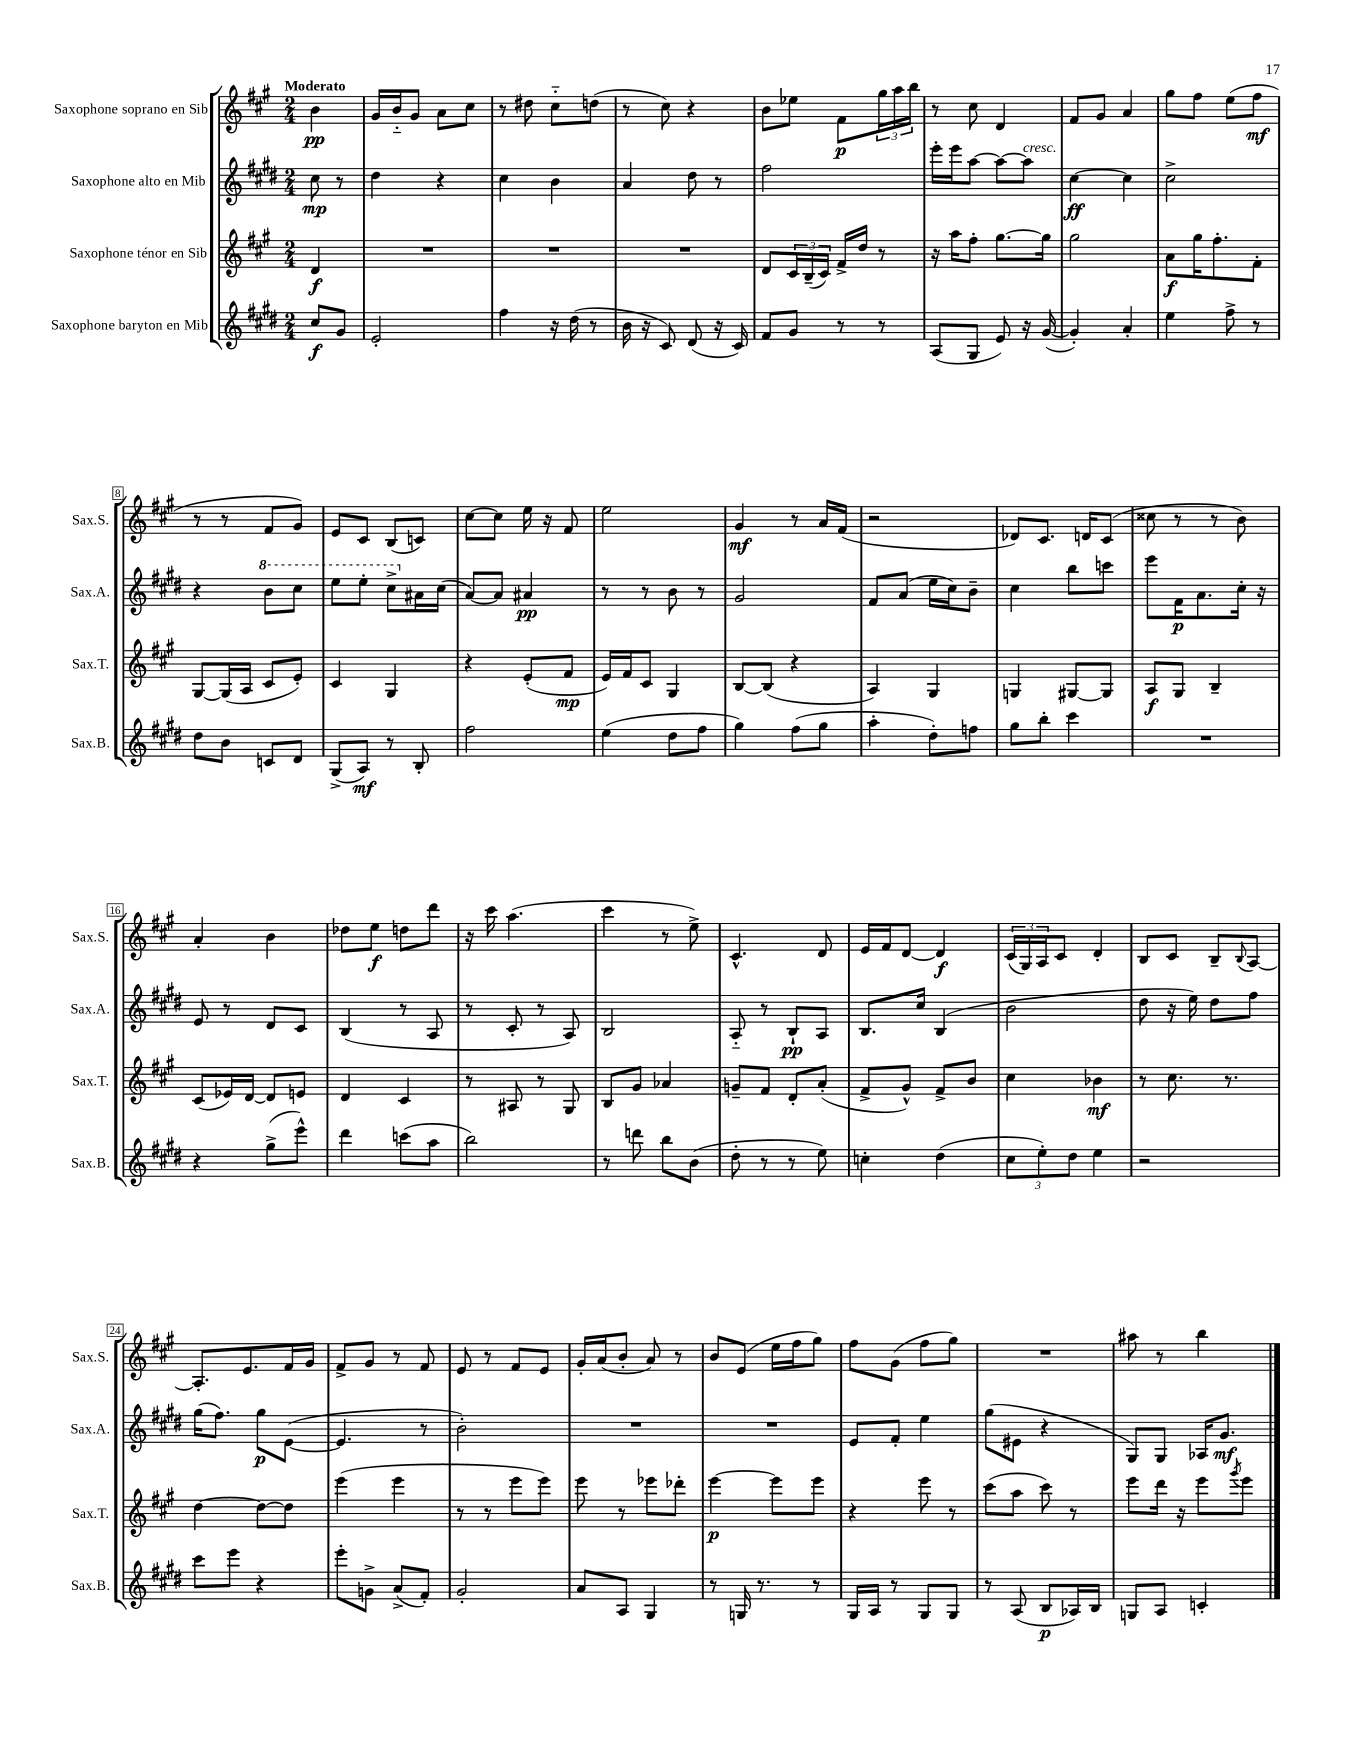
<<
\new StaffGroup <<
\new Staff = "s0" \with { instrumentName = "Saxophone soprano en Sib" shortInstrumentName = "Sax.S." } {
    \clef treble \key a \major \numericTimeSignature \time 2/4 \partial 4 \tempo "Moderato"
    b'4\pp |
    gis'16 b'16-_ gis'8 a'8 cis''8 |
    r8 dis''8 cis''8-_ d''8( |
    r8 cis''8) r4 |
    b'8 ees''8 fis'8\p \tuplet 3/2 { gis''16 a''16 b''16 } |
    r8 cis''8 d'4 |
    fis'8 gis'8 a'4 |
    gis''8 fis''8 e''8( fis''8\mf |
    r8 r8 fis'8 gis'8) |
    e'8 cis'8 b8( c'8) |
    cis''8~ cis''8 e''16 r16 fis'8 |
    e''2 |
    gis'4\mf r8 a'16 fis'16( |
    r2 |
    des'8) cis'8. d'16 cis'8( |
    cisis''8 r8 r8 b'8) |
    a'4-. b'4 |
    des''8 e''8\f d''8 d'''8 |
    r16 cis'''16 a''4.( |
    cis'''4 r8 e''8->) |
    cis'4.-^ d'8 |
    e'16 fis'16 d'8~ d'4\f |
    \tuplet 3/2 { cis'16( gis16) a16 } cis'8 d'4-. |
    b8 cis'8 b8-- \appoggiatura { b8 } a8~ |
    a8.-. e'8. fis'16 gis'16 |
    fis'8-> gis'8 r8 fis'8 |
    e'8 r8 fis'8 e'8 |
    gis'16-. a'16( b'8-. a'8) r8 |
    b'8 e'8( e''16 fis''16 gis''8) |
    fis''8 gis'8( fis''8 gis''8) |
    R2 |
    ais''8 r8 b''4 \bar "|." |
}
\new Staff = "s1" \with { instrumentName = "Saxophone alto en Mib" shortInstrumentName = "Sax.A." } {
    \clef treble \key e \major \numericTimeSignature \time 2/4 \partial 4
    cis''8\mp r8 |
    dis''4 r4 |
    cis''4 b'4 |
    a'4 dis''8 r8 |
    fis''2 |
    e'''16-. e'''16 a''8~ a''8~ a''8^\markup { \italic "cresc." } |
    cis''4~\ff cis''4 |
    cis''2-> |
    r4 \ottava #1 b''8 cis'''8 |
    e'''8 e'''8-. cis'''8-> \ottava #0 ais'16 cis''16( |
    a'8~) a'8 ais'4\pp |
    r8 r8 b'8 r8 |
    gis'2 |
    fis'8 a'8( e''16 cis''16) b'8-- |
    cis''4 b''8 c'''8 |
    e'''8 fis'16\p a'8. cis''16-. r16 |
    e'8 r8 dis'8 cis'8 |
    b4( r8 a8 |
    r8 cis'8-. r8 a8) |
    b2 |
    a8-_ r8 b8-!\pp a8 |
    b8. cis''16 b4( |
    b'2 |
    dis''8 r16 e''16) dis''8 fis''8 |
    gis''16( fis''8.) gis''8\p e'8~( |
    e'4. r8 |
    b'2-.) |
    R2 |
    R2 |
    e'8 fis'8-. e''4 |
    gis''8( eis'8 r4 |
    gis8) gis8 aes16 gis'8.\mf \bar "|." |
}
\new Staff = "s2" \with { instrumentName = "Saxophone ténor en Sib" shortInstrumentName = "Sax.T." } {
    \clef treble \key a \major \numericTimeSignature \time 2/4 \partial 4
    d'4\f |
    R2 |
    R2 |
    R2 |
    d'8 \tuplet 3/2 { cis'16 b16--( cis'16) } fis'16-> d''16 r8 |
    r16 a''16 fis''8-. gis''8.~ gis''16 |
    gis''2 |
    a'8\f gis''16 fis''8.-. fis'8-. |
    gis8~ gis16( a16 cis'8 e'8-.) |
    cis'4 gis4 |
    r4 e'8-.( fis'8\mp |
    e'16) fis'16 cis'8 gis4 |
    b8~ b8( r4 |
    a4) gis4 |
    g4 gis8~ gis8 |
    a8\f gis8 b4-- |
    cis'8( ees'16) d'16~ d'8 e'8 |
    d'4 cis'4 |
    r8 ais8 r8 gis8 |
    b8 gis'8 aes'4 |
    g'8-- fis'8 d'8-. a'8-.( |
    fis'8-> gis'8-^) fis'8-> b'8 |
    cis''4 bes'4\mf |
    r8 cis''8. r8. |
    d''4~ d''8~ d''8 |
    e'''4( e'''4 |
    r8 r8 e'''8 e'''8) |
    e'''8 r8 ees'''8 des'''8-. |
    e'''4~\p e'''8 e'''8 |
    r4 e'''8 r8 |
    cis'''8( a''8 cis'''8) r8 |
    e'''8 d'''16 r16 e'''8 \acciaccatura { gis'''8 } e'''8 \bar "|." |
}
\new Staff = "s3" \with { instrumentName = "Saxophone baryton en Mib" shortInstrumentName = "Sax.B." } {
    \clef treble \key e \major \numericTimeSignature \time 2/4 \partial 4
    cis''8\f gis'8 |
    e'2-. |
    fis''4 r16 dis''16( r8 |
    b'16 r16 cis'8) dis'8( r16 cis'16) |
    fis'8 gis'8 r8 r8 |
    a8( gis8 e'8) r16 gis'16~( |
    gis'4-.) a'4-. |
    e''4 fis''8-> r8 |
    dis''8 b'8 c'8 dis'8 |
    gis8->( a8\mf) r8 b8-. |
    fis''2 |
    e''4( dis''8 fis''8 |
    gis''4) fis''8( gis''8 |
    a''4-. dis''8-.) f''8 |
    gis''8 b''8-. cis'''4 |
    R2 |
    r4 gis''8->( e'''8-^) |
    dis'''4 c'''8( a''8 |
    b''2) |
    r8 d'''8 b''8 b'8( |
    dis''8-. r8 r8 e''8) |
    c''4-. dis''4( |
    \tuplet 3/2 { cis''8 e''8-.) dis''8 } e''4 |
    r2 |
    cis'''8 e'''8 r4 |
    e'''8-. g'8-> a'8->( fis'8-.) |
    gis'2-. |
    a'8 a8 gis4 |
    r8 g16 r8. r8 |
    gis16 a16 r8 gis8 gis8 |
    r8 a8( b8\p aes16) b16 |
    g8 a8 c'4-. \bar "|." |
}
>>
>>
\layout { \context { \Score \override BarNumber.stencil = #(make-stencil-boxer 0.1 0.3 ly:text-interface::print) } }
